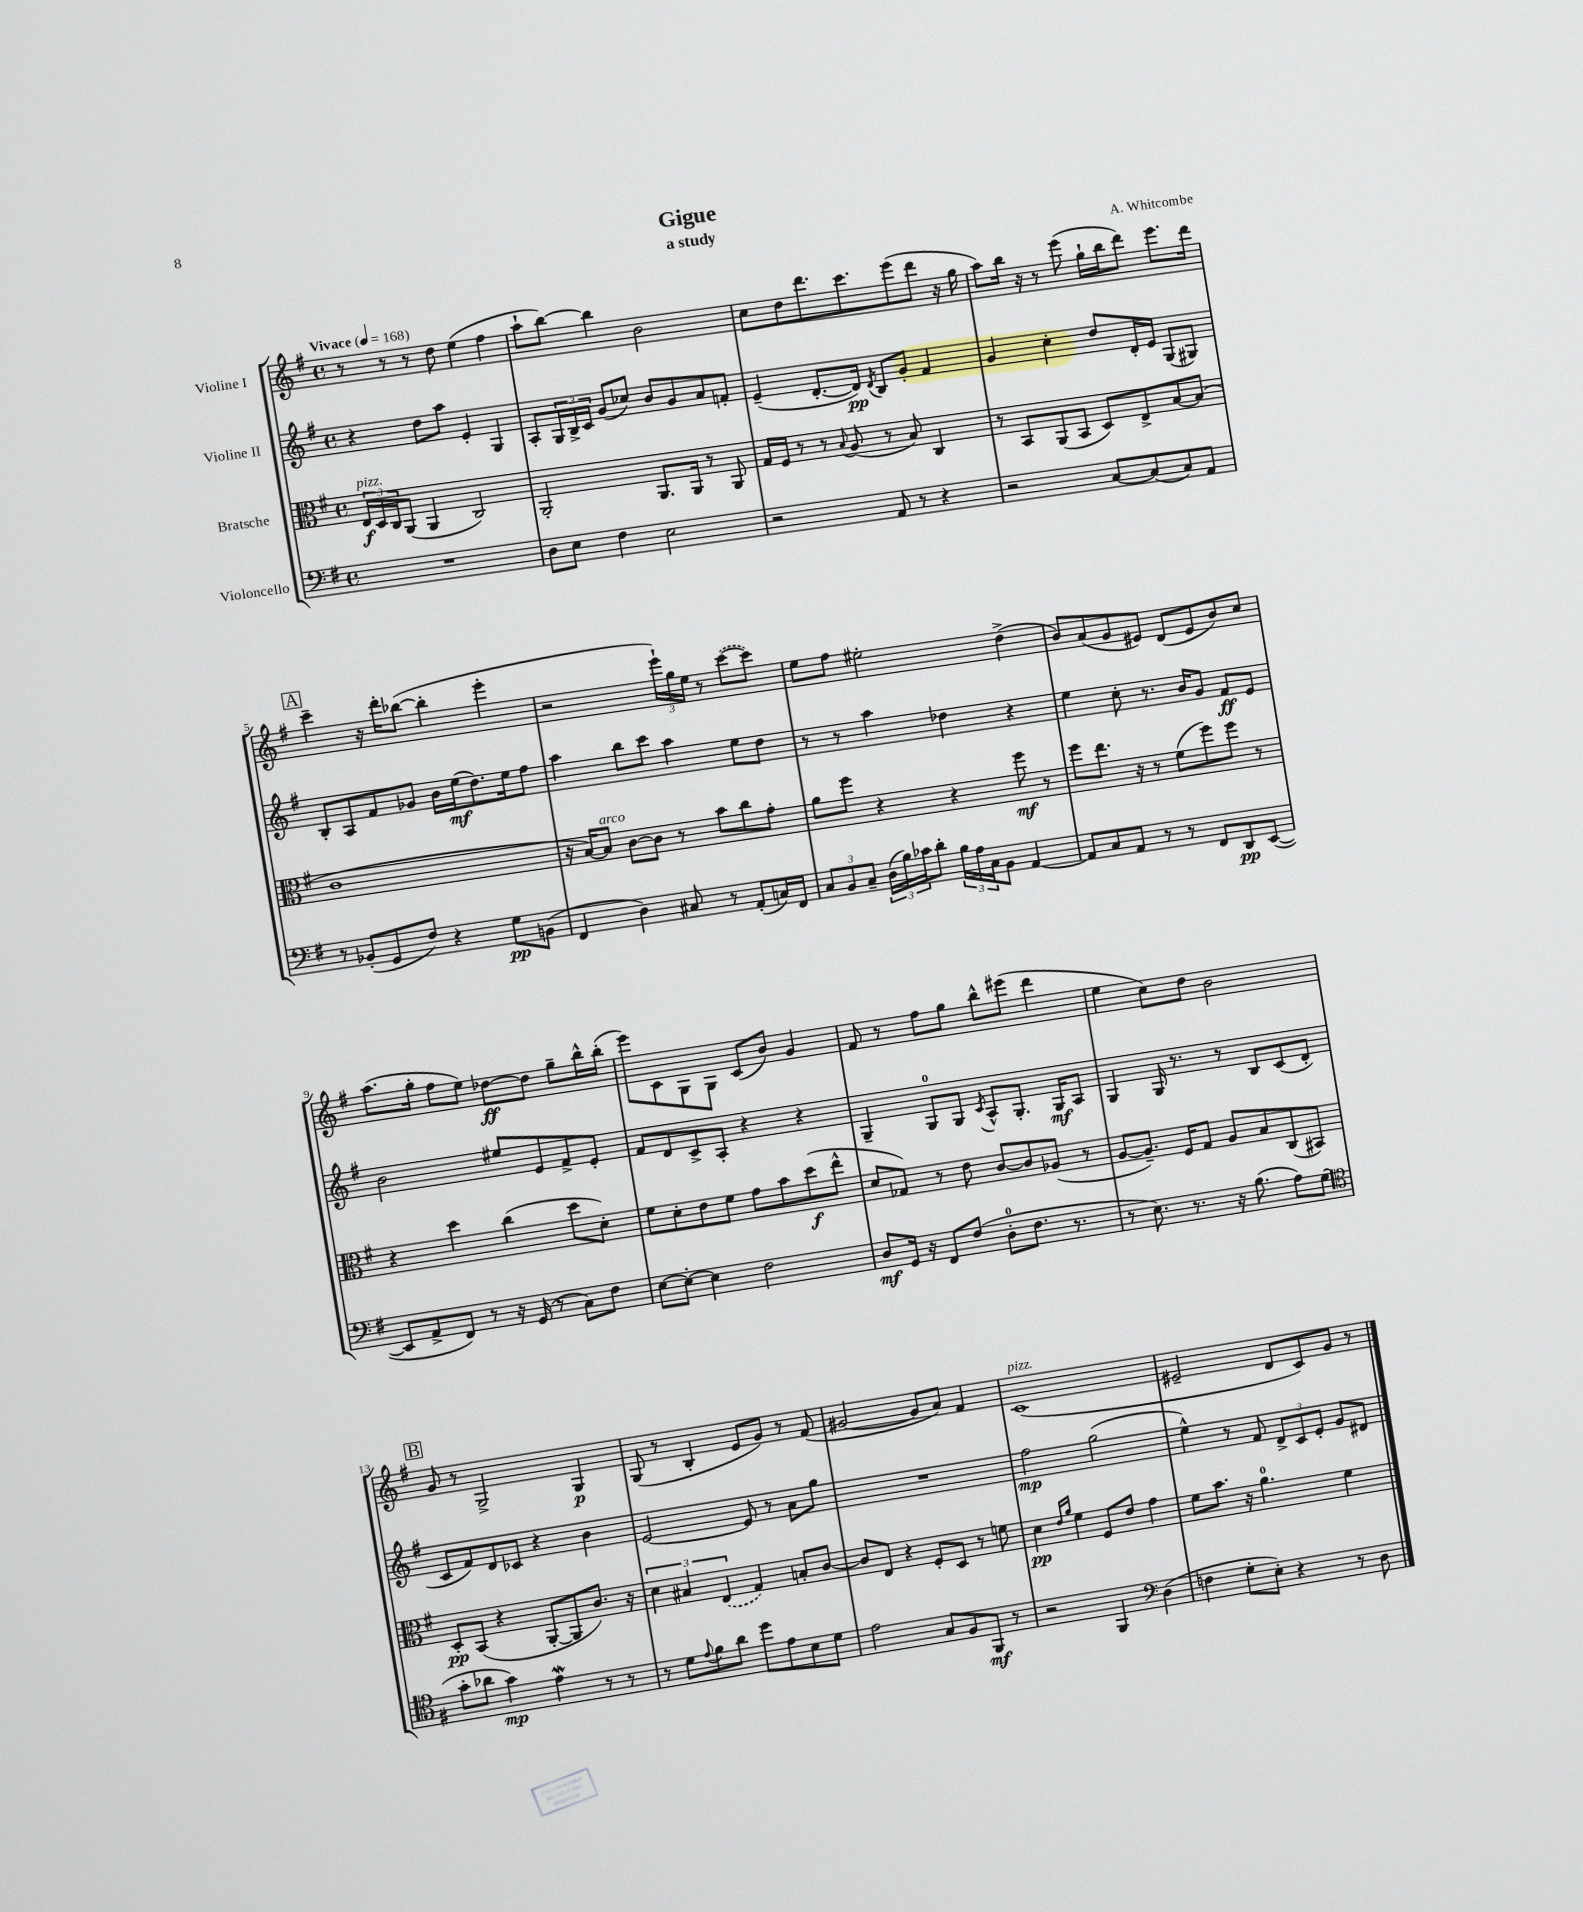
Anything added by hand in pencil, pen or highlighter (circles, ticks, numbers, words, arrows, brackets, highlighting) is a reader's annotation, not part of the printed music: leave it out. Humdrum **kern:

**kern	**dynam	**kern	**dynam	**kern	**dynam	**kern	**dynam
*part4	*part4	*part3	*part3	*part2	*part2	*part1	*part1
*staff4	*staff4	*staff3	*staff3	*staff2	*staff2	*staff1	*staff1
*I"Violoncello	*	*I"Bratsche	*	*I"Violine II	*	*I"Violine I	*
*clefF4	*	*clefC3	*	*clefG2	*	*clefG2	*
*k[f#]	*	*k[f#]	*	*k[f#]	*	*k[f#]	*
*M4/4	*	*M4/4	*	*M4/4	*	*M4/4	*
*met(c)	*	*met(c)	*	*met(c)	*	*met(c)	*
*MM168	*	*MM168	*	*MM168	*	*MM168	*
=1	=1	=1	=1	=1	=1	=1	=1
!	!	!	!	!	!	!LO:TX:a:B:t=Vivace	!
!	!	!LO:TX:a:i:t=pizz.	!	!	!	!	!
1r	.	24E/LL	f	4r	.	8r	.
.	.	24D/	.	.	.	.	.
.	.	24C/J	.	.	.	.	.
.	.	(8AA/J	.	.	.	8r	.
.	.	4AA/	.	8dd\L	.	8r	.
.	.	.	.	8aa\J	.	8dd\	.
.	.	2C/)	.	4e'/	.	(4ee\	.
.	.	.	.	4G/	.	4ff#\	.
=2	=2	=2	=2	=2	=2	=2	=2
8D\L	.	2AA'/	.	8A'/L	.	8aa`\L	.
8E\J	.	.	.	24G/L	.	[8bb\J)	.
.	.	.	.	24B^/	.	.	.
.	.	.	.	24c/JJ	.	.	.
4F#\	.	.	.	(8g/L	.	4bb\]	.
.	.	.	.	8cc-X/J)	.	.	.
2E\	.	8.AA/L	.	8b/L	.	2b\	.
.	.	.	.	8g/	.	.	.
.	.	16AA/Jk	.	.	.	.	.
.	.	8r	.	8a/	.	.	.
.	.	8AA/	.	8fn'/J	.	.	.
=3	=3	=3	=3	=3	=3	=3	=3
2r	.	16G/LL	.	(4e~/	.	8cc\L	.
.	.	16F#/JJ	.	.	.	.	.
.	.	8r	.	.	.	8dd\	.
.	.	8r	.	[8.d'/L	.	8.ddd\	.
.	.	8qqB/	.	.	.	.	.
.	.	(8A/	.	.	.	.	.
.	.	.	.	16d/Jk])	pp	8.ccc\	.
.	.	.	.	8qd/	.	.	.
8AA/	.	8r	.	8B/L	.	.	.
8r	.	8B/)	.	8g'/J	.	(8eee\	.
4r	.	4C/	.	4f#/	.	8ddd\J	.
.	.	.	.	.	.	16r	.
.	.	.	.	.	.	16gg\	.
=4	=4	=4	=4	=4	=4	=4	=4
2r	.	8r	.	4g/	.	8aa\L)	.
.	.	8BB/L	.	.	.	16bb\Jk	.
.	.	.	.	.	.	16r	.
.	.	(8AA/	.	4cc'\	.	8r	.
.	.	8BB/J	.	.	.	(8eee\	.
[8C/L	.	8D/L)	.	8dd/L	.	16gg`\LL	.
.	.	.	.	.	.	16bb\J	.
(8C/]	.	8E^/	.	16d'/L	.	8ddd\J)	.
.	.	.	.	16e/JJ	.	.	.
8C/)	.	[8B/	.	(8G/L	.	8.eee\L	.
8AA/J	.	(8B/J]	.	8G#X/J)	.	.	.
.	.	.	.	.	.	16ddd\Jk	.
!!LO:LB:g=z
!!LO:REH:place=s1:t=A
=5	=5	=5	=5	=5	=5	=5	=5
8r	.	1c	.	8B'/L	.	4ccc~\	.
(8BB-X'/L	.	.	.	8A/	.	.	.
8GG/	.	.	.	8f#/	.	16r	.
.	.	.	.	.	.	16ddd'\KL	.
8F#/J)	.	.	.	8g-X/J	.	([8bb-X\J	.
4r	.	.	.	16b\LL	.	4bb-'\]	.
.	.	.	.	(16ee\J	mf	.	.
.	.	.	.	8.dd\)	.	.	.
8G\L	pp	.	.	.	.	4eee'\	.
.	.	.	.	16ee\k	.	.	.
(8BBn\J	.	.	.	8ff#\J	.	.	.
=6	=6	=6	=6	=6	=6	=6	=6
4FF#/	.	16r	.	4aa\	.	2r	.
.	.	[16B/KL)	.	.	.	.	.
!	!	!LO:TX:a:i:t=arco	!	!	!	!	!
.	.	8B/J]	.	.	.	.	.
4D\)	.	[8c\L	.	8bb\L	.	.	.
.	.	8c\J]	.	8ccc\J	.	.	.
8C#X/	.	8r	.	4aa\	.	24eee`\LL)	.
.	.	.	.	.	.	24gg\	.
.	.	.	.	.	.	24ee\JJ	.
8r	.	8b\L	.	.	.	8r	.
(8AA'/L	.	8cc\	.	8ee\L	.	([8ccc\L	.
16Cn/L)	.	8g'\J	.	8dd\J	.	8ccc\J])	.
16FF#/JJ	.	.	.	.	.	.	.
=7	=7	=7	=7	=7	=7	=7	=7
12C/L	.	8a\L	.	8r	.	8ee\L	.
12BB/	.	.	.	.	.	.	.
.	.	8ff#\J	.	8r	.	8ff#\J	.
12C~/J	.	.	.	.	.	.	.
(24D\LL	.	4r	.	4aa\	.	2ee#X'\	.
24B\)	.	.	.	.	.	.	.
24c-X\J	.	.	.	.	.	.	.
8d'\J	.	.	.	.	.	.	.
24B\LL	.	4r	.	4dd-X\	.	.	.
24A\	.	.	.	.	.	.	.
24C\J	.	.	.	.	.	.	.
8BB\J	.	.	.	.	.	.	.
[4AA/	.	8ff#\	mf	4r	.	(4dd^\	.
.	.	8r	.	.	.	.	.
=8	=8	=8	=8	=8	=8	=8	=8
8AA/L]	.	8ff#\L	.	4ee\	.	8b/L)	.
8C/	.	8.ee\J	.	.	.	(8a/	.
8AA/J	.	.	.	8cc'\	.	8g/	.
.	.	16r	.	.	.	.	.
8r	.	8r	.	8.r	.	8e#X/J)	.
8r	.	(8f#\L	.	.	.	(8d/L	.
.	.	.	.	16b/KL	.	.	.
8FF#/L	.	8ff#\)	.	8g/J	.	8e#/	.
8DD/	pp	8ff#\J	.	8f#/L	ff	8b/)	.
([8EE/J	.	8r	.	8e/J	.	8cc/J	.
!!LO:LB:g=z
=9	=9	=9	=9	=9	=9	=9	=9
8EE/L]	.	4r	.	2b\	.	(8.aa\L	.
8AA^/	.	.	.	.	.	.	.
.	.	.	.	.	.	16gg'\Jk	.
8FF#/J)	.	4dd\	.	.	.	8ff#\L	.
8r	.	.	.	.	.	8ee\J)	.
16r	.	(4cc\	.	8ee#X/L	.	[8dd-X\L	ff
(16GG/	.	.	.	.	.	.	.
8r	.	.	.	8e/	.	8dd-\J]	.
8C\L)	.	8dd\L	.	8f#^/	.	8gg~\L	.
8F#\J	.	8d'\J)	.	8e'/J	.	16bb^^\L	.
.	.	.	.	.	.	(16bb'\JJ	.
=10	=10	=10	=10	=10	=10	=10	=10
[8E\L	.	8f#\L	.	8f#/L	.	8eee\L)	.
8E'\J_	.	8d'\	.	8d/	.	8c\	.
4E\]	.	8e\	.	8c^/	.	8G\	.
.	.	8f#\J	.	8A'/J	.	8G\J	.
2F#\	.	8g\L	.	4r	.	(8c/L	.
.	.	8b\	.	.	.	8b/J)	.
.	.	(8dd\	f	4r	.	4g/	.
.	.	8ee^^\J	.	.	.	.	.
=11	=11	=11	=11	=11	=11	=11	=11
8D/L	mf	8d/L	.	4G~/	.	8f#/	.
16GG/Jk	.	8G-X/J)	.	.	.	8r	.
16r	.	.	.	.	.	.	.
8FF#/L	.	8r	.	8G/L	.	8ff#\L	.
(8F#/J	.	8e\	.	8G/J	.	8gg\J	.
.	.	.	.	8qc/	.	.	.
8D'\L	.	[8c/L	.	8A^^/L	.	8bb^^\L	.
8.F#\J	.	8c/]	.	8.G'/J	.	(8eee#X\J	.
.	.	(8A-X/J	.	.	.	4ddd\	.
8.r	.	.	.	16G/KL	mf	.	.
.	.	8r	.	8A/J	.	.	.
=12	=12	=12	=12	=12	=12	=12	=12
8r	.	[8A/L	.	4G/	.	4ee\	.
8.E\)	.	8.A~/J])	.	.	.	.	.
.	.	.	.	16G/	.	8cc\L)	.
8.r	.	16F#/KL	.	8.r	.	.	.
.	.	8G/J	.	.	.	8dd\J	.
16r	.	8A/L	.	8r	.	2b\	.
(8.B\	.	.	.	.	.	.	.
.	.	8B/	.	8B/L	.	.	.
8A\L)	.	(8C/	.	(8c/	.	.	.
(8G\J	.	8BB#X/J)	.	8d'/J	.	.	.
!!LO:LB:g=z
!!LO:REH:place=s1:t=B
=13	=13	=13	=13	=13	=13	=13	=13
*clefC4	*	*	*	*	*	*	*
8g'\L	.	8D'/L	pp	8c/L	.	8g/	.
8a-X\J	.	(8BB/J	.	8f#/)	.	8r	.
4g\)	mp	4r	.	8d/	.	2G^/	.
.	.	.	.	8c-X/J	.	.	.
4eW\	.	[8AA'/L	.	4r	.	.	.
.	.	8AA/]	.	.	.	.	.
8r	.	8.c/J)	.	4b\	.	4G/	p
8r	.	.	.	.	.	.	.
.	.	16r	.	.	.	.	.
=14	=14	=14	=14	=14	=14	=14	=14
8r	.	6d\	.	[2e/	.	(8G/	.
8d\L	.	.	.	.	.	8r	.
.	.	6B#X/	.	.	.	.	.
8qqe/	.	.	.	.	.	.	.
8f#\	.	.	.	.	.	4B'/	.
.	.	(6E/	.	.	.	.	.
8a\J	.	.	.	.	.	.	.
8dd\L	.	4G/)	.	8e/]	.	8e/L	.
8e\	.	.	.	8r	.	8g/J)	.
8B\	.	8Bn'/L	.	8a\L	.	8r	.
8d\J	.	[8c/J	.	8gg\J	.	(8f#/	.
=15	=15	=15	=15	=15	=15	=15	=15
2e\	.	8c/L]	.	1r	.	[2g#X/	.
.	.	8E/J	.	.	.	.	.
.	.	4r	.	.	.	.	.
8G/L	.	8F#'/L	.	.	.	8g#/L]	.
8F#/	.	8D/J	.	.	.	8a/J)	.
8FF#/J	mf	8r	.	.	.	4f#/	.
8r	.	8fn\	.	.	.	.	.
=16	=16	=16	=16	=16	=16	=16	=16
!	!	!	!	!	!	!LO:TX:a:i:t=pizz.	!
2r	.	4d\	pp	2ff#\	mp	(1c	.
.	.	16qqe/LL	.	.	.	.	.
.	.	16qqa/JJ	.	.	.	.	.
.	.	4f#\	.	.	.	.	.
4FF#/	.	8F#/L	.	(2gg\	.	.	.
.	.	8e/J	.	.	.	.	.
*clefF4	*	*	*	*	*	*	*
(4D\	.	4g\	.	.	.	.	.
=17	=17	=17	=17	=17	=17	=17	=17
4Fn\	.	8f#\L	.	4ee^^\)	.	2e#X~/	.
.	.	8.b\J	.	.	.	.	.
8G'\L	.	.	.	8r	.	.	.
.	.	16r	.	.	.	.	.
8E'\J)	.	4.a\	.	8f#/	.	.	.
4r	.	.	.	12d^/L	.	8d/L	.
.	.	.	.	12c/	.	.	.
.	.	.	.	.	.	8c/)	.
.	.	.	.	12e'/J	.	.	.
8r	.	4f#\	.	8g/L	.	8g/J	.
8D\	.	.	.	8d#X/J	.	8r	.
==	==	==	==	==	==	==	==
*-	*-	*-	*-	*-	*-	*-	*-
